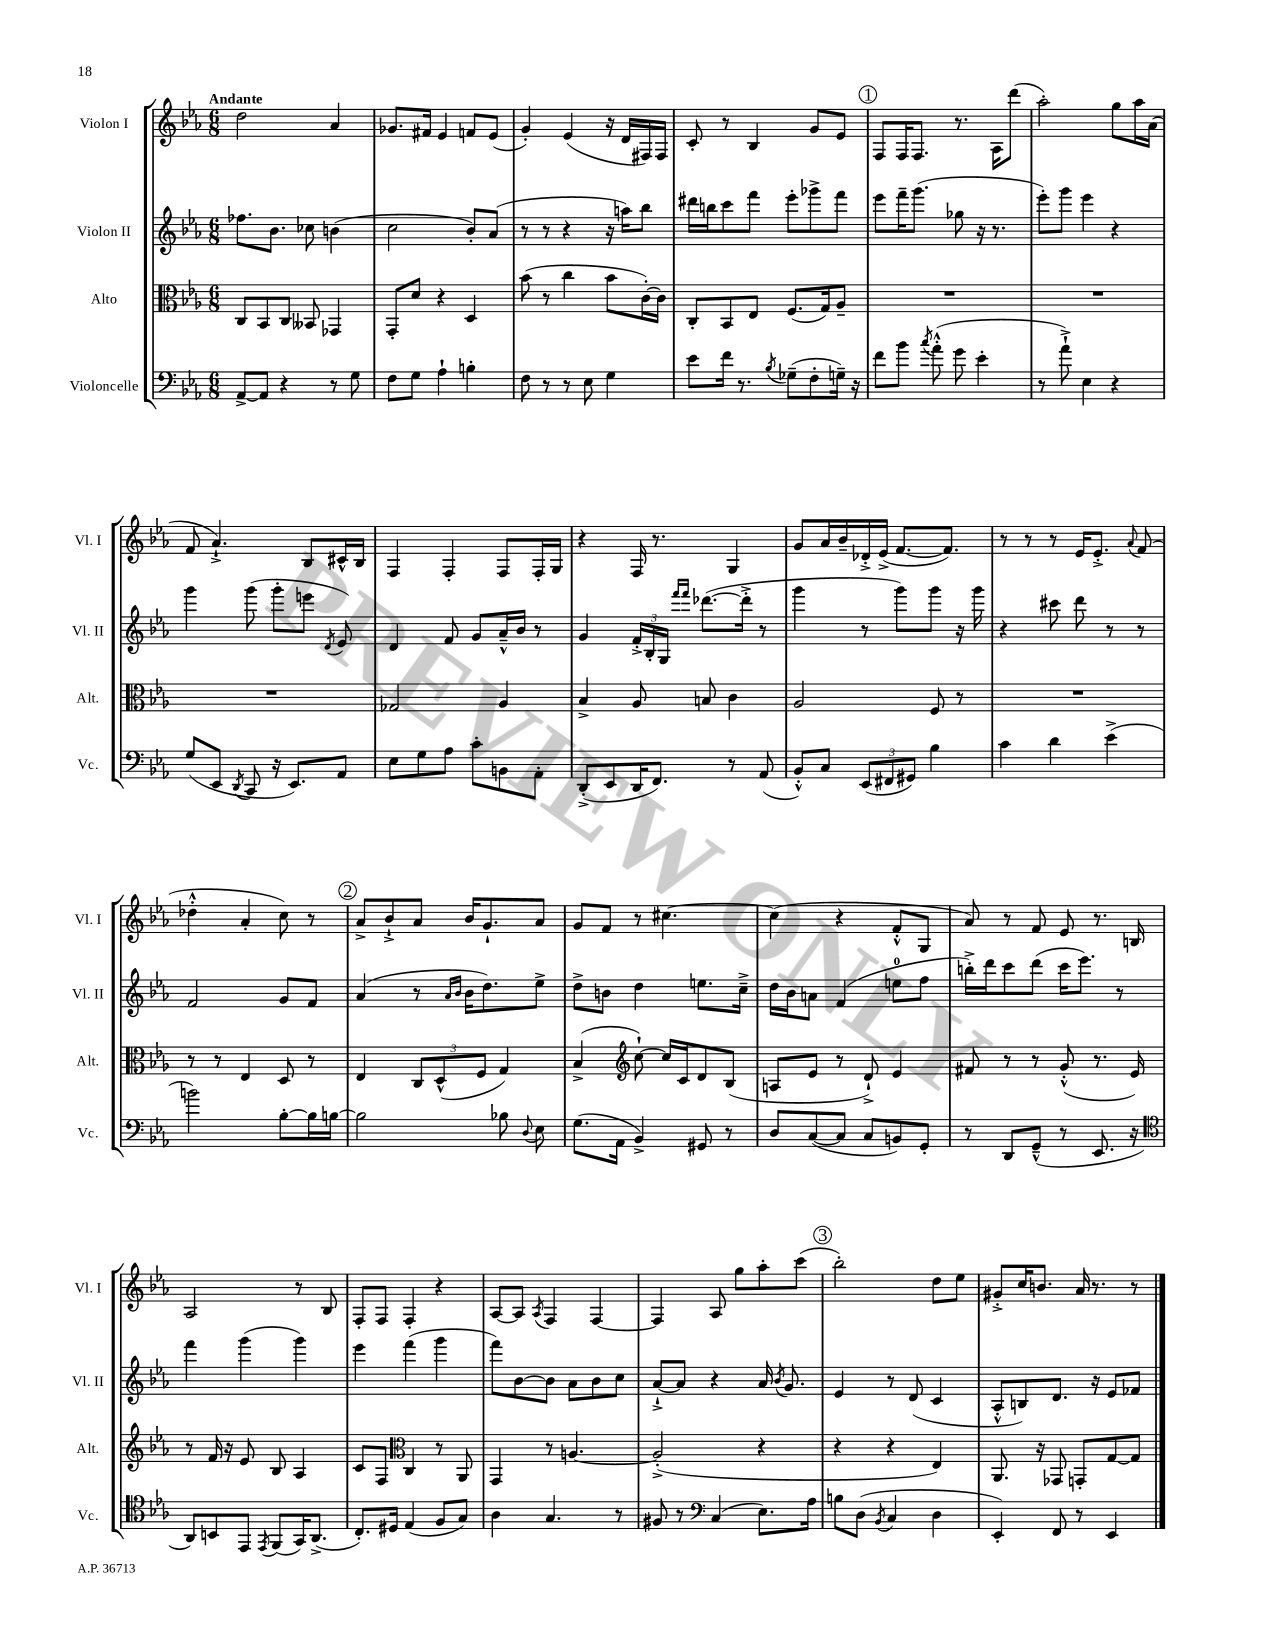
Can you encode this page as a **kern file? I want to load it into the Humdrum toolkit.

**kern	**kern	**kern	**kern
*staff4	*staff3	*staff2	*staff1
*clefF4	*clefC3	*clefG2	*clefG2
*k[b-e-a-]	*k[b-e-a-]	*k[b-e-a-]	*k[b-e-a-]
*M6/8	*M6/8	*M6/8	*M6/8
[8AA-^/L	8C/L	8.ff-\L	2dd\
8AA-/]J	8BB-/	.	.
.	.	8.b-\J	.
4r	8C/J	.	.
.	8BB--/	8cc-\	.
8r	4GG-/	(4b\	4a-/
8G\	.	.	.
=	=	=	=
8F\L	8GG'/L	2cc\	8.g-/L
8G\J	8d/J	.	.
.	.	.	16f#/Jk
4A-`\	4r	.	4e-/
4B'\	4D/	8b-'/L)	8f/L
.	.	(8a-/J	(8e-/J
=	=	=	=
8F\	(8b-\	8r	4g'/)
8r	8r	8r	.
8r	4cc\	4r	(4e-/
8E-\	.	.	.
4G\	8b-\L	16r	16r
.	.	16aa\LK)	16d/LL
.	[16c'\L)	8bb-\J	16F#/)
.	16c\]JJ	.	16F#/JJ
=	=	=	=
8e-\L	8C'/L	16ddd#\LL	8c'/
.	.	16bb\J	.
16f\Jk	8BB-/	8ccc\	8r
8.r	.	.	.
.	8E-/J	8fff\J	4B-/
8qB-/	.	.	.
(8G-~\L	(8.F/L	8eee-'\L	.
8F'\	.	8ggg-^\	8g/L
.	16G/k)	.	.
16G~\Jk)	8A-~/J	8fff\J	8e-/J
16r	.	.	.
=	=	=	=
8f\L	2.r	8eee-\L	8F/L
8b-\J	.	16fff~\K	16F/K
.	.	(8.ggg\J	8.F/J
8qcc/	.	.	.
(8a-'^^\	.	.	.
8g\	.	8gg-\	8.r
4e-'\	.	16r	.
.	.	8.r	16A-\LK
.	.	.	(8ddd\J
=	=	=	=
8r	2.r	8eee-'\L)	2aa-'\)
8a-`^\)	.	8ggg\J	.
4E-\	.	4eee-\	.
4r	.	4r	8gg\L
.	.	.	16aa-\L
.	.	.	(16a-\JJ
=	=	=	=
(8G/L	2.r	4ggg\	8f/
8EE-/J	.	.	4.a-`^/)
8qDD/	.	.	.
8CC/	.	(8ggg\	.
16r	.	8ggg'\L	.
8.EE-/L)	.	.	.
.	.	8eee\J	8B-/L
.	.	8qd/	.
8AA-/J	.	8e-/)	16c#^^/L
.	.	.	16B-/JJ
=	=	=	=
8E-\L	2G-/	4d/	4F/
8G\	.	.	.
8A-\J	.	8f/	4F'/
8c'\L	.	8g/L	.
8BB\	4A-/	16a-~^^/L	8F/L
.	.	16b-/JJ	.
8AA-'\J	.	8r	16F'/L
.	.	.	16G/JJ
=	=	=	=
(8DD'^/L	4B-^/	4g/	4r
8EE-/	.	.	.
16DD/K	8A-/	24f'^/LL	16F/
.	.	24B-'/	.
8.FF/J)	.	.	8.r
.	.	24G/JJ	.
.	.	16qqfff/LL	.
.	.	16qqfff/JJ	.
.	8B/	([8.ddd-\L	.
8r	4c\	.	4G/
.	.	16ddd-'^\]Jk	.
(8AA-/	.	8r	.
=	=	=	=
8BB-'^^/L)	2A-/	4ggg\	8g/L
8C/J	.	.	16a-/L
.	.	.	16b-~/
(12EE-/L	.	8r	16d-'^/
.	.	.	(16e-^/JJ
12FF#/	.	.	.
.	.	8ggg\L)	[8.f/L
12GG#/J)	.	.	.
4B-\	8F/	8ggg\J	.
.	.	.	8.f/]J)
.	8r	16r	.
.	.	16ggg\	.
=	=	=	=
4c\	2.r	4r	8r
.	.	.	8r
4d\	.	8ccc#\	8r
.	.	8ddd\	16e-/LK
.	.	.	8.e-'^/J
(4e-^\	.	8r	.
.	.	.	8qqa-/
.	.	8r	(8f/
=	=	=	=
2b\)	8r	2f/	4dd-'^^\
.	8r	.	.
.	4E-/	.	4a-'/
[8B-'\L	8D/	8g/L	8cc\)
16B-\]L	8r	8f/J	8r
[16B\JJ	.	.	.
=	=	=	=
2B\]	4E-/	(4a-/	8a-^/L
.	.	.	8b-`^/
.	12C/L	8r	8a-/J
.	(12D^^/	.	.
.	.	16qqa-/LL	.
.	.	16qqb-/JJ	.
.	.	16b-\LK	16b-/LK
.	12F/J	.	.
.	.	8.dd\)	8.g`/
8B-\	4G/)	.	.
8qqD/	.	.	.
8E-\	.	8ee-^\J	8a-/J
=	=	=	=
(8.G\L	(4B-^/	8dd^\L	8g/L
.	.	8b\J	8f/J
16AA-\Jk	.	.	.
*	*clefG2	*	*
4BB-^/)	[8cc`\)	4dd\	8r
.	16cc/]LL	.	[4.cc#\
.	16c/J	.	.
8GG#/	8d/	8.ee\L	.
8r	(8B-/J	.	.
.	.	16cc~^\Jk	.
=	=	=	=
8D/L	8A/L	16dd\LL	(4cc#\]
.	.	16b-\J	.
([8C/	8e-/J	8a\J	.
8C/]J	8r	(4f/	4r
8C/L	8d`^/)	.	.
8BB/)	4e-/	8ee\L	8f'^^/L
8GG'/J	.	8ff\J	8G/J
=	=	=	=
8r	8f#/	16bb'^\LL)	8a-/)
.	.	16ddd\J	.
8DD/L	8r	8ccc\	8r
(8GG~^^/J	8r	(8ddd\J	8f/
8r	(8g'^^/	16ccc\LK	8e-/
.	.	8.eee-\J)	.
8.EE-/	8.r	.	8.r
.	.	8r	.
16r	16e-/)	.	16B/
=	=	=	=
*clefC4	*	*	*
8AA-/L)	8r	4fff\	2A-/
8BB/	16f/	.	.
.	16r	.	.
8EE-/J	8e-/	(4ggg\	.
8qEE-/	.	.	.
(8FF/L	8B-/	.	.
16GG/K)	4A-/	4ggg\)	8r
(8.AA-^/J	.	.	.
.	.	.	8B-/
=	=	=	=
8.C'/L)	8c/L	4eee-\	8F'/L
.	8F/J	.	8F/J
16D#/Jk	.	.	.
*	*clefC3	*	*
(4E-/	4C/	(4fff\	4F'/
8F/L	8r	4ggg\	4r
8G/J)	8AA-/	.	.
=	=	=	=
4A-\	4GG/	8fff\L)	[8A-/L
.	.	[8b-\	8A-/]J
.	.	.	8qA-/
4.G/	8r	8b-\]J	4F/
.	[4.A/	8a-\L	.
.	.	8b-\	[4F/
8r	.	8cc\J	.
=	=	=	=
8F#/	(2A'^/]	[8a-`^/L	4F/]
8r	.	8a-/]J	.
*clefF4	*	*	*
(4C/	.	4r	8A-/
.	.	.	8gg\L
8.E-\L)	4r	16a-/	8aa-'\
.	.	8qb-/	.
.	.	8.g/	.
.	.	.	(8ccc\J
16A-\Jk	.	.	.
=	=	=	=
8B\L	4r	4e-/	2bb-'\)
(8D\J	.	.	.
8qBB-/	.	.	.
4C/	4r	8r	.
.	.	(8d/	.
4D\	4E-/)	4c/	8dd\L
.	.	.	8ee-\J
=	=	=	=
4EE-'/)	8.AA-/	8A-'^^/L	8g#'^/L
.	.	8B/)	16cc/K
.	16r	.	8.b/J
8FF/	8GG-/	8.d/J	.
8r	8GG'/L	.	16a-/
.	.	16r	8.r
4EE-/	[8G/	8e-/L	.
.	8G/]J	8f-/J	8r
==	==	==	==
*-	*-	*-	*-
